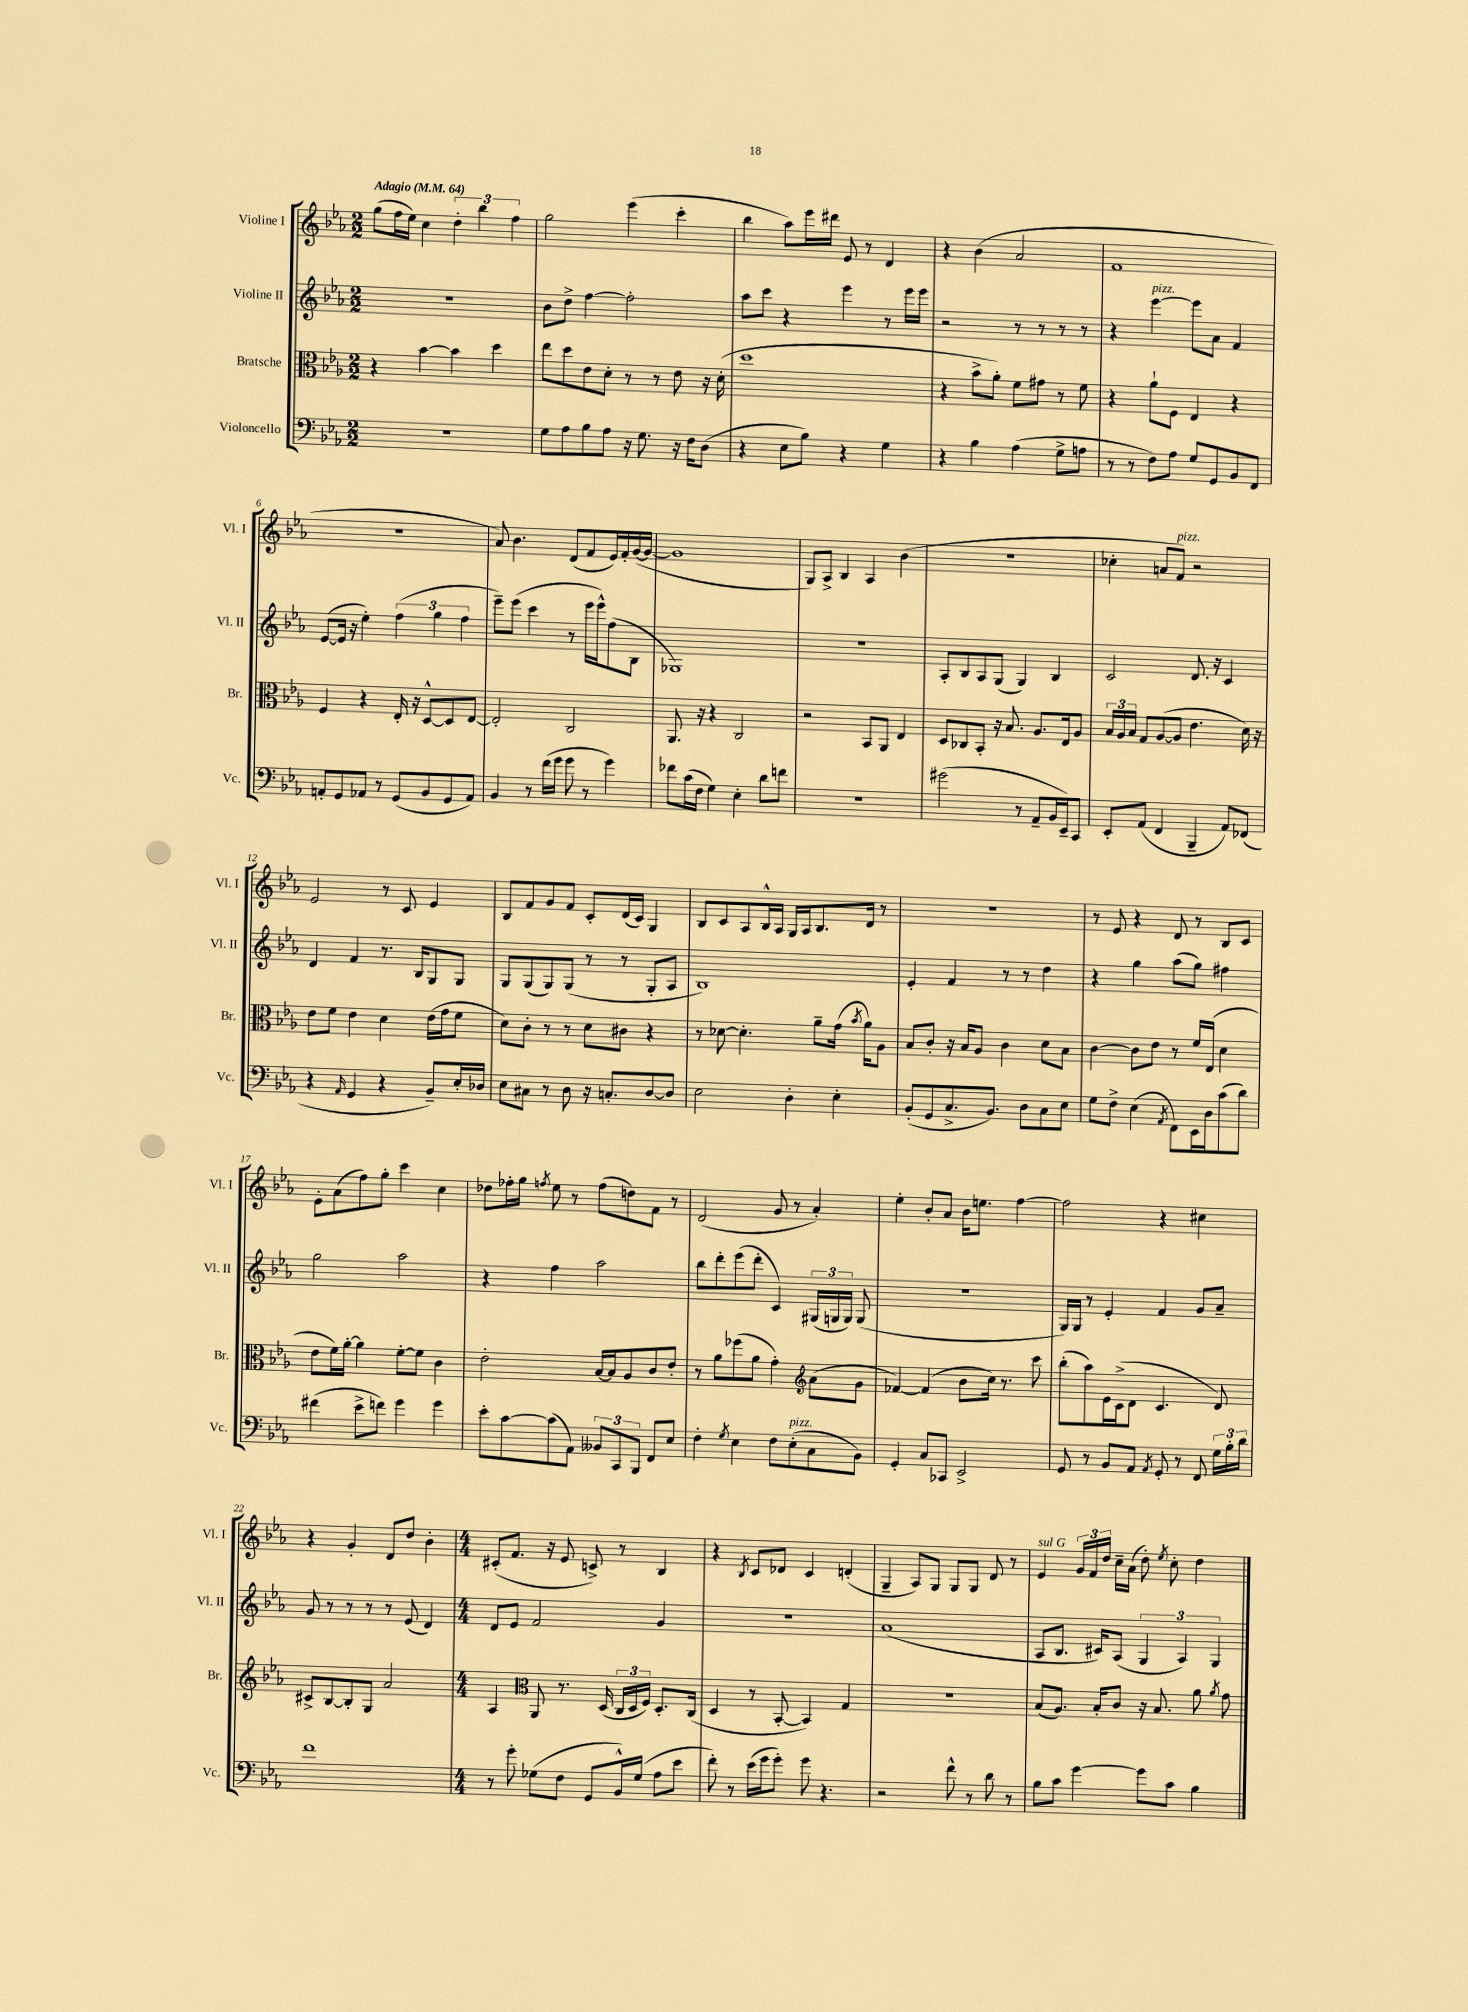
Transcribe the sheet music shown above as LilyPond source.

<<
\new StaffGroup <<
\new Staff = "s0" \with { instrumentName = "Violine I" shortInstrumentName = "Vl. I" } {
    \clef treble \key ees \major \numericTimeSignature \time 2/2 \tempo "Adagio" 4 = 64
    \autoBeamOff g''8[( f''16 ees''16]) c''4 \tuplet 3/2 { d''4-. bes''4 f''4 } |
    g''2 ees'''4( c'''4-. |
    bes''4 aes''8[) ees'''16 dis'''16] ees'8 r8 d'4 |
    r4 bes'4( aes'2 |
    f'1 |
    R1 |
    aes'8) bes'4. d'8[( f'8 ees'16) f'16-. g'16~( g'16]~ |
    g'1 |
    g8[) aes8]-> bes4 aes4 bes'4( |
    R1 |
    ces''4-. a'8[ f'8]^\markup { \italic "pizz." }) r2 |
    ees'2 r8 c'8 ees'4 |
    bes8[ f'8 g'8 f'8] c'8[-. d'16( c'16]) g4 |
    bes8[ c'8 aes8 bes16-^ aes16] g16[ aes16 bes8. d'16] r8 |
    R1 |
    r8 ees'8 r4 d'8 r8 bes8[ c'8] |
    ees'8[-. aes'8( f''8) g''8]-. c'''4 c''4 |
    des''8[ fes''16-. g''16] \acciaccatura { f''8 } ees''8 r8 f''8[( d''8) f'8] r8 |
    d'2( g'8 r8 aes'4-.) |
    ees''4-. bes'8[-. aes'8] bes'16[ e''8.] f''4~ |
    f''2 r4 cis''4 |
    r4 g'4-. d'8[ d''8] bes'4-. |
    \numericTimeSignature \time 4/4 cis'8[-.( f'8.] r16 ees'8 c'8->) r8 bes4 |
    r4 \acciaccatura { bes8 } c'8[ des'8] c'4 d'4-.( |
    g4-- aes8[) g8] g8[ g8] d'8 r8 |
    ees'4^\markup { \italic "sul G" } \tuplet 3/2 { g'16[ f'16 d''16] } c''16[-- aes'16]( d''8-.) \acciaccatura { ees''8 } c''8-. d''4 \bar "|." |
}
\new Staff = "s1" \with { instrumentName = "Violine II" shortInstrumentName = "Vl. II" } {
    \clef treble \key ees \major \numericTimeSignature \time 2/2
    \autoBeamOff R1 |
    bes'8[ d''8]-> f''4~ f''2-. |
    aes''8[ c'''8] r4 ees'''4 r8 ees'''16[ ees'''16] |
    r2 r8 r8 r8 r8 |
    r4 ees'''4~^\markup { \italic "pizz." } ees'''8[ aes'8] f'4 |
    ees'8[~( ees'16] r16 ees''4-.) \tuplet 3/2 { f''4( g''4 f''4 } |
    ees'''8[--) ees'''8]( c'''4 r8 ees'''16[ ees'''16-^) f''8( bes8] |
    ges1) |
    R1 |
    aes8[-. bes8 aes8 g8]( g4) bes4 |
    c'2 d'8. r16 c'4 |
    d'4 f'4 r8. bes16[ g8 g8] |
    g8[ g8( g8) g8]( r8 r8 g8[-. aes8] |
    bes1) |
    ees'4-. f'4 r8 r8 d''4 |
    r4 g''4 aes''8[( g''8]) fis''4 |
    g''2 aes''2 |
    r4 f''4 aes''2 |
    bes''8[ d'''8-. ees'''8( d'''8]-. c'4) \tuplet 3/2 { gis16[( g16 g16]) } g8( |
    r1 |
    g16[) g16] r8 ees'4-. f'4 g'8[ aes'8]-- |
    g'8 r8 r8 r8 r8 ees'8( d'4) |
    \numericTimeSignature \time 4/4 d'8[ ees'8] f'2 g'4 |
    R1 |
    aes'1( |
    aes8[ bes8.] cis'16[) aes8]( \tuplet 3/2 { g4 aes4) g4 } \bar "|." |
}
\new Staff = "s2" \with { instrumentName = "Bratsche" shortInstrumentName = "Br." } {
    \clef alto \key ees \major \numericTimeSignature \time 2/2
    \autoBeamOff r4 bes'4~ bes'4 d''4 |
    ees''8[ d''8 ees'8 d'8]-. r8 r8 ees'8 r16 d'16-.( |
    d''1 |
    r4 bes'8[-> aes'8]-.) f'8[ gis'8] r8 f'8 |
    r4 aes'8[-! f8] ees4 r4 |
    f4 r4 ees16-. r16 d8[~-^ d8 ees8]~ |
    ees2-. c2 |
    aes,8. r16 r4 c2 |
    r2 bes,8[ aes,8] ees4 |
    d8[ ces8 bes,8]-. r16 bes8. aes8.[ ees16 aes8] |
    \tuplet 3/2 { bes16[ aes16 bes16] } g8[ aes8~( aes8] ees'4. d'16) r16 |
    ees'8[ f'8] ees'4 d'4 ees'16[( g'16 f'8] |
    d'8[) c'8]-. r8 r8 d'8[ cis'8] r4 |
    r8 des'8~ des'4.-. aes'8[-- g'16]( \acciaccatura { bes'8 } aes'16[) aes8] |
    bes8[ c'8]-. r16 bes16[ aes8] c'4 d'8[ bes8] |
    c'4~ c'8[ ees'8] r8 f'16[ ees16]( d'4 |
    ees'8[ f'16) aes'16]~-. aes'4 f'8[~-. f'8] c'4 |
    ees'2-. bes16[~ bes16 aes8 c'8 ees'8]-. |
    r8 aes'8[ fes''8( aes'8] g'4-.) aes'8[( g'8] |
    \clef treble fes'4~) fes'4( bes'8[ c''16]) r8. c'''8 |
    bes''8[-.( aes''8) ees'16 c'16->( d'8] c'4. d'8) |
    cis'8[-> bes8~ bes8-. g8] aes'2 |
    \numericTimeSignature \time 4/4 aes4 \clef alto aes,8 r8. d16( \tuplet 3/2 { c16[ d16 f16]) } d8.[-. c16]( |
    d4 r8 bes,8~-. bes,4) g4 |
    r1 |
    bes8[( aes8.]) bes16[-. c'8] r16 bes8. aes'8 \acciaccatura { aes'8 } g'8 \bar "|." |
}
\new Staff = "s3" \with { instrumentName = "Violoncello" shortInstrumentName = "Vc." } {
    \clef bass \key ees \major \numericTimeSignature \time 2/2
    \autoBeamOff R1 |
    g8[ aes8 bes8 aes8] r16 g8. r16 f16[ d8]( |
    r4 ees8[ bes8]) r4 g4 |
    r4 bes4 aes4( g8[-> a8] |
    r8 r8 f8[) aes8] g8[ g,8 bes,8 f,8] |
    a,8[-. g,8 aes,8] r8 g,8[( bes,8 g,8 aes,8]) |
    bes,4 r8 f'16[( g'16] g'8 r8 g'4) |
    fes'8[ c'16( f16] g4) ees4-. d'8[ f'8] |
    R1 |
    gis'2( r8 aes,8[-- bes,16 ees,16--) c,8] |
    ees,8[-. aes,8]( f,4 bes,,4-- aes,8[) fes,8]( |
    r4 \grace { aes,16 } g,4 r4 bes,8[--) ees16-. des16] |
    ees8[ cis8] r8 d8 r16 c8.[-. d8~ d8] |
    ees2 d4-. ees4-. |
    bes,8[-.( g,8 c8.-> bes,8.]) d8[ c8 ees8] |
    g8[ f8]-> ees4( \acciaccatura { aes,8 } f,8[) ees,16 d16 c'8( d'8]) |
    fis'4( ees'8[-> f'8]) g'4 g'4 |
    ees'8[-. c'8~ c'8( aes,8]) \tuplet 3/2 { beses,8[ c,8 bes,,8] } f,8[ ees8] |
    f4-. \acciaccatura { g8 } ees4 f8[ ees8-.^\markup { \italic "pizz." }( c8 bes,8]) |
    g,4-. c8[ ces,8] ees,2-> |
    g,8 r8 bes,8[ aes,8] \acciaccatura { aes,8 } g,8-. r8 f,8 \tuplet 3/2 { g16[ bes16-. d'16] } |
    f'1 |
    \numericTimeSignature \time 4/4 r8 g'8-. ges8[( f8] g,8[ bes,16-^) ges16]( aes8[ ees'8] |
    f'8-.) r8 ees'16[( g'16 g'8]-.) g'8 r4. |
    r2 f'8-^ r8 d'8 r8 |
    bes8[ c'8] g'4~ g'8[ c'8] bes4 \bar "|." |
}
>>
>>
